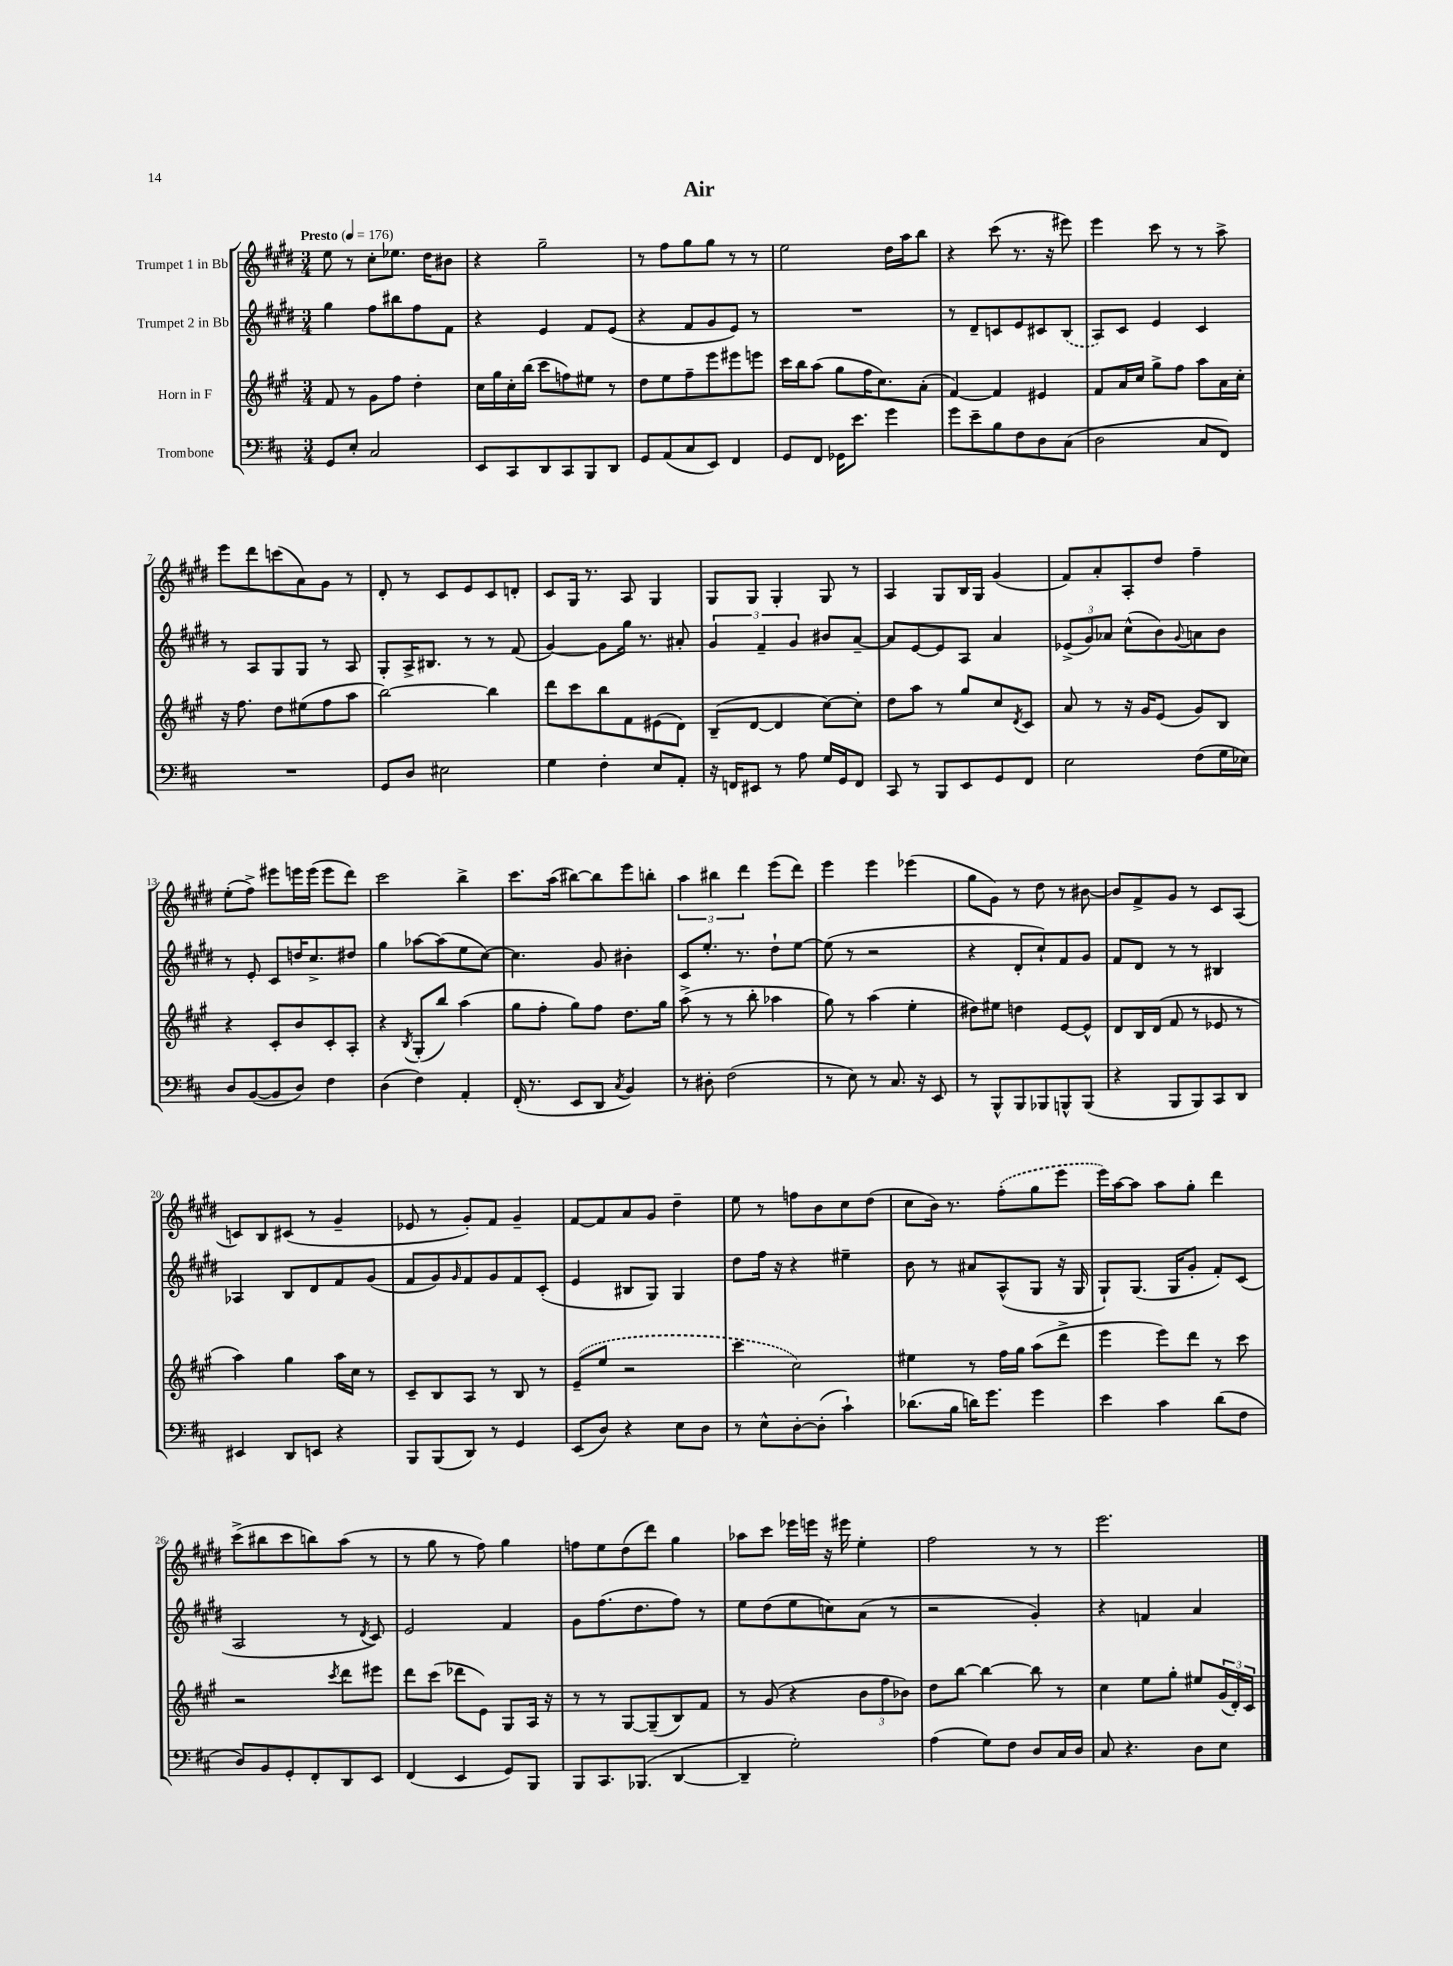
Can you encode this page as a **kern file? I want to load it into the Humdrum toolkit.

**kern	**kern	**kern	**kern
*part4	*part3	*part2	*part1
*staff4	*staff3	*staff2	*staff1
*I"Trombone	*I"Horn in F	*I"Trumpet 2 in Bb	*I"Trumpet 1 in Bb
*clefF4	*clefG2	*clefG2	*clefG2
*k[f#c#]	*k[f#c#g#]	*k[f#c#g#d#]	*k[f#c#g#d#]
*M3/4	*M3/4	*M3/4	*M3/4
*MM176	*MM176	*MM176	*MM176
=1	=1	=1	=1
!	!	!	!LO:TX:a:B:t=Presto
8GG/L	8f#/	4gg#\	8ee\
8E'/J	8r	.	8r
2C#/	8g#\L	8ff#\L	8cc#'\L
.	8ff#\J	8bb#X\	8.ee-X\J
.	4dd'\	8ff#\	.
.	.	.	16dd#\KL
.	.	8f#\J	8b#X\J
=2	=2	=2	=2
8EE/L	16cc#\LL	4r	4r
.	16gg#\	.	.
8CC#/	16cc#'\	.	.
.	(16bb\JJ	.	.
8DD/	8ccc#\L	4e/	2gg#~\
8CC#/	8ffn\)	.	.
8BBB/	8ee#X\J	8f#/L	.
8DD/J	8r	(8e/J	.
=3	=3	=3	=3
8GG/L	8dd\L	4r	8r
(8AA/	8ee\	.	8ff#\L
8C#/	8ff#~\	8f#/L	8gg#\
8EE/J)	8eee\	8g#/	8gg#\J
4FF#/	8eee#X\	8e/J)	8r
.	8eeen\J	8r	8r
=4	=4	=4	=4
8GG/L	16ccc#\LL	2.r	2ee\
.	16bb\J	.	.
8FF#/J	(8aa\J	.	.
16GG-X\KL	8gg#\L	.	.
8.e\J	.	.	.
.	16ff#\K	.	.
.	8.cc#\)	.	.
4g\	.	.	16dd#\LL
.	.	.	16aa\J
.	(8a'\J	.	8bb\J
=5	=5	=5	=5
8g\L	[4f#/)	8r	4r
8e~\	.	8d#~/L	.
8B\	4f#/]	8cn/	(8ccc#\
8F#\	.	8e/	8.r
8D\	4e#X/	8c#X/	.
.	.	.	16r
(8C#\J	.	(8B/J	8eee#X\)
=6	=6	=6	=6
2D\	8f#/L	8A/L)	4eee\
.	16a/L	8c#/J	.
.	16cc#/JJ	.	.
.	8gg#^\L	4e/	8ccc#\
.	8ff#\J	.	8r
8C#/L	8aa\L	4c#/	8r
8FF#/J)	16a\L	.	8aa^\
.	16cc#'\JJ	.	.
!!LO:LB:g=z
=7	=7	=7	=7
2.r	16r	8r	8eee\L
.	8.ff#\	.	.
.	.	8A/L	8ddd#\
.	8dd\L	8G#/	(8cccn\
.	(8ee#X\	8G#/J	8a\)
.	8ff#\	8r	8g#\J
.	8aa\J	8A/	8r
=8	=8	=8	=8
8GG/L	[2bb\)	8G#'/L	8d#'/
8D/J	.	16A^/K	8r
.	.	8.B#X/J	.
2E#X\	.	.	8c#/L
.	.	8r	8e/
.	4bb\]	8r	8c#/
.	.	(8f#/	8dn'/J
=9	=9	=9	=9
4G\	8ddd\L	[4g#/)	8c#/L
.	8ccc#\	.	16G#/Jk
.	.	.	8.r
4F#'\	8bb\	8g#\L]	.
.	8f#\	16gg#\Jk	8A/
.	.	8.r	.
8E/L	(8e#X\	.	4G#/
8AA'/J	8d\J)	8a#X'/	.
=10	=10	=10	=10
16r	(8B~/L	6g#/	8G#/L
16FFn/KL	.	.	.
8EE#X/J	[8d/J	.	8G#/J
.	.	6f#~/	.
8r	4d/]	.	4G#'/
.	.	6g#/	.
8A\	.	.	.
16G/LL	[8cc#\L)	8b#X/L	8G#/
16GG/J	.	.	.
8FF/J	8cc#'\J]	[8a~/J	8r
=11	=11	=11	=11
8CC#/	8dd\L	8a/L]	4A/
8r	8aa\J	[8e/	.
8BBB/L	8r	8e/]	8G#/L
8EE/	8gg#/L	8A/J	16B/L
.	.	.	16G#/JJ
8GG/	8cc#/	4a/	(4g#/
.	8qd/	.	.
8FF#/J	8c#/J	.	.
=12	=12	=12	=12
2E\	8a/	(12e-X^/L	8f#/L)
.	.	12g#/)	.
.	8r	.	8a'/
.	.	12a-X/J	.
.	16r	(8cc#^^\L	8A'/
.	16g#/KL	.	.
.	(8e/J	8b\)	8dd#/J
.	.	8qqg#/	.
(8F#\L	8g#/L)	8an\	4ff#~\
16G\L	8B/J	8b\J	.
16E-X\JJ)	.	.	.
!!LO:LB:g=z
=13	=13	=13	=13
8D/L	4r	8r	(8ee'\L
([8BB/	.	8e'/	8ff#^\J)
8BB/]	8c#'/L	8c#/L	8eee#X\L
8D/J)	8b/	16ddn/K	16eeen\L
.	.	8.cc#^/	(16eee\JJ
4F#\	8c#'/	.	8eee\L
.	8A'/J	8dd#X/J	8ddd#\J)
=14	=14	=14	=14
(4D\	4r	4gg#\	2ccc#\
.	8qB/	.	.
4F#\)	(8G#'/L	[8aa-X\L	.
.	8bb/J)	(8aa-\]	.
4AA'/	(4aa\	8ee\	4bb^\
.	.	[8cc#\J)	.
=15	=15	=15	=15
(16FF#'/	8gg#\L	4.cc#\]	8.ccc#\L
8.r	.	.	.
.	8ff#'\J	.	.
.	.	.	(16aa\Jk
8EE/L	8gg#\L)	.	[8bb#X\L)
8DD/J	8ff#\J	8g#/	8bb#\]
8qC#/	.	.	.
4BB/)	8.dd\L	4b#X'\	8eee\
.	.	.	8bbn'\J
.	16gg#\Jk	.	.
=16	=16	=16	=16
8r	(8aa^\	8c#/L	6aa\
8D#X'\	8r	8.ee'/J	.
.	.	.	6bb#X\
(2F#\	8r	.	.
.	.	8.r	.
.	.	.	6ddd#\
.	8bb'\	.	.
.	4aa-X\	8dd#`\L	(8eee\L
.	.	[8ee\J	8ddd#\J)
=17	=17	=17	=17
8r	8gg#\)	(8ee\]	4eee\
8E\)	8r	8r	.
8r	(4aa\	2r	4eee\
8.C#/	.	.	.
.	4ee'\	.	(4eee-X\
16r	.	.	.
8EE/	.	.	.
=18	=18	=18	=18
8r	8dd#X\L)	4r	8gg#\L
8BBB^^/L	8ee#X\J	.	8g#\J)
8BBB/	4ddn\	8d#'/L	8r
8BBB-X/	.	8cc#`/)	8dd#\
8BBBn^^/	[8e/L	8f#/	8r
(8BBB/J	8e^^/J]	8g#/J	[8b#X\
=19	=19	=19	=19
4r	8d/L	8f#/L	8b#/L]
.	16B/L	8d#/J	8f#^/
.	(16d/JJ	.	.
8BBB/L	8f#/	8r	8g#/J
8BBB/)	8r	8r	8r
8CC#/	8e-X/	4B#X/	8c#/L
8DD/J	8r	.	(8A/J
!!LO:LB:g=z
=20	=20	=20	=20
4EE#X/	4aa\)	4A-X/	8cn/L)
.	.	.	8B/
8DD/L	4gg#\	8B/L	(8c#X/J
8EEn/J	.	8d#/	8r
4r	16aa\LL	8f#/	4g#~/
.	16cc#\JJ	.	.
.	8r	(8g#/J	.
=21	=21	=21	=21
8BBB/L	8c#~/L	8f#/L	8e-X/
(8BBB/	8B/	8g#/)	8r
.	.	16qqg#/	.
8DD/J)	8A/J	8f#/	8g#'/L)
8r	8r	8g#/	8f#/J
4GG/	8B/	8f#/	4g#~/
.	8r	(8c#'/J	.
=22	=22	=22	=22
(8EE/L	(8e~/L	4e/	[8f#/L
8D/J)	8ee/J	.	8f#/]
4r	2r	8B#X/L	8a/
.	.	8G#/J)	8g#/J
8E\L	.	4G#/	4dd#~\
8D\J	.	.	.
=23	=23	=23	=23
8r	4ccc#\	8dd#\L	8ee\
8E^^\L	.	16ff#\Jk	8r
.	.	16r	.
[8D'\	2cc#\)	4r	8ffn\L
(8D'\J]	.	.	8b\
4c#`\)	.	4ee#X~\	8cc#\
.	.	.	(8dd#\J
=24	=24	=24	=24
(8.d-X\L	4ee#X\	8b\	8cc#\L
.	.	8r	16b\Jk)
16B\Jk	.	.	8.r
16dn\KL)	8r	8a#X/L	.
8.g\J	.	.	.
.	16ff#\LL	(8A^^/	(8ff#'\L
.	16gg#\JJ	.	.
4g\	(8aa\L	8G#/J	8gg#\
.	8ddd^\J	16r	8eee\J
.	.	16G#/	.
=25	=25	=25	=25
4e\	4eee\	8G#`/L)	16eee\LL)
.	.	.	[16aa\J
.	.	(8.G#/J	8aa\J]
4c#\	8eee\L)	.	8aa\L
.	.	16G#/KL	.
.	8ddd\J	8g#'/J	8gg#'\J
(8d\L	8r	8f#'/L)	4ddd#\
8F#\J	8ccc#\	(8c#/J	.
!!LO:LB:g=z
=26	=26	=26	=26
8D/L)	2r	2A/	(8ccc#^\L
8BB/	.	.	8bb#X\
8GG'/	.	.	8ccc#\
8FF#'/	.	.	8bbn\)
.	8qccc#/	.	.
8DD/	8ddd\L	8r	(8aa\J
.	.	8qd#/	.
8EE/J	8eee#X\J	8c#/)	8r
=27	=27	=27	=27
(4FF#/	8ddd\L	2e/	8r
.	(8ccc#\J	.	8gg#\
4EE/	8ddd-X\L	.	8r
.	8e\J)	.	8ff#\)
8GG/L)	8G#/L	4f#/	4gg#\
8BBB/J	16A/Jk	.	.
.	16r	.	.
=28	=28	=28	=28
8BBB/L	8r	8g#\L	8ffn\L
8.CC#/	8r	(8.ff#\	8ee\
.	[8G#/L	.	(8dd#\
(8.BBB-X/J	.	8.dd#\	.
.	(8G#~/]	.	8ddd#\J)
[4DD/	8B/)	8ff#\J)	4gg#\
.	8f#/J	8r	.
=29	=29	=29	=29
4DD~/]	8r	8ee\L	8aa-X\L
.	(8g#/	(8dd#\	8ccc#\J
2G'\)	4r	8ee\	16eee-X\LL
.	.	.	16eeen\JJ
.	.	8ccn\)	16r
.	.	.	16eee#X\
.	12b\L	(8a\J	4ee'\
.	12ff#\	.	.
.	.	8r	.
.	12b-X\J)	.	.
=30	=30	=30	=30
(4A\	8dd\L	2r	2ff#\
.	[8bb\J	.	.
8G\L)	4bb\_	.	.
8F#\J	.	.	.
8D/L	8bb\]	4g#'/)	8r
16C#/L	8r	.	8r
16D/JJ	.	.	.
=31	=31	=31	=31
8C#/	4cc#\	4r	2.eee\
4.r	.	.	.
.	8ee\L	4fn/	.
.	8gg#'\J	.	.
8D\L	8ee#X/L	4a/	.
8E\J	(24g#/L	.	.
.	24d'/)	.	.
.	24c#/JJ	.	.
==	==	==	==
*-	*-	*-	*-
